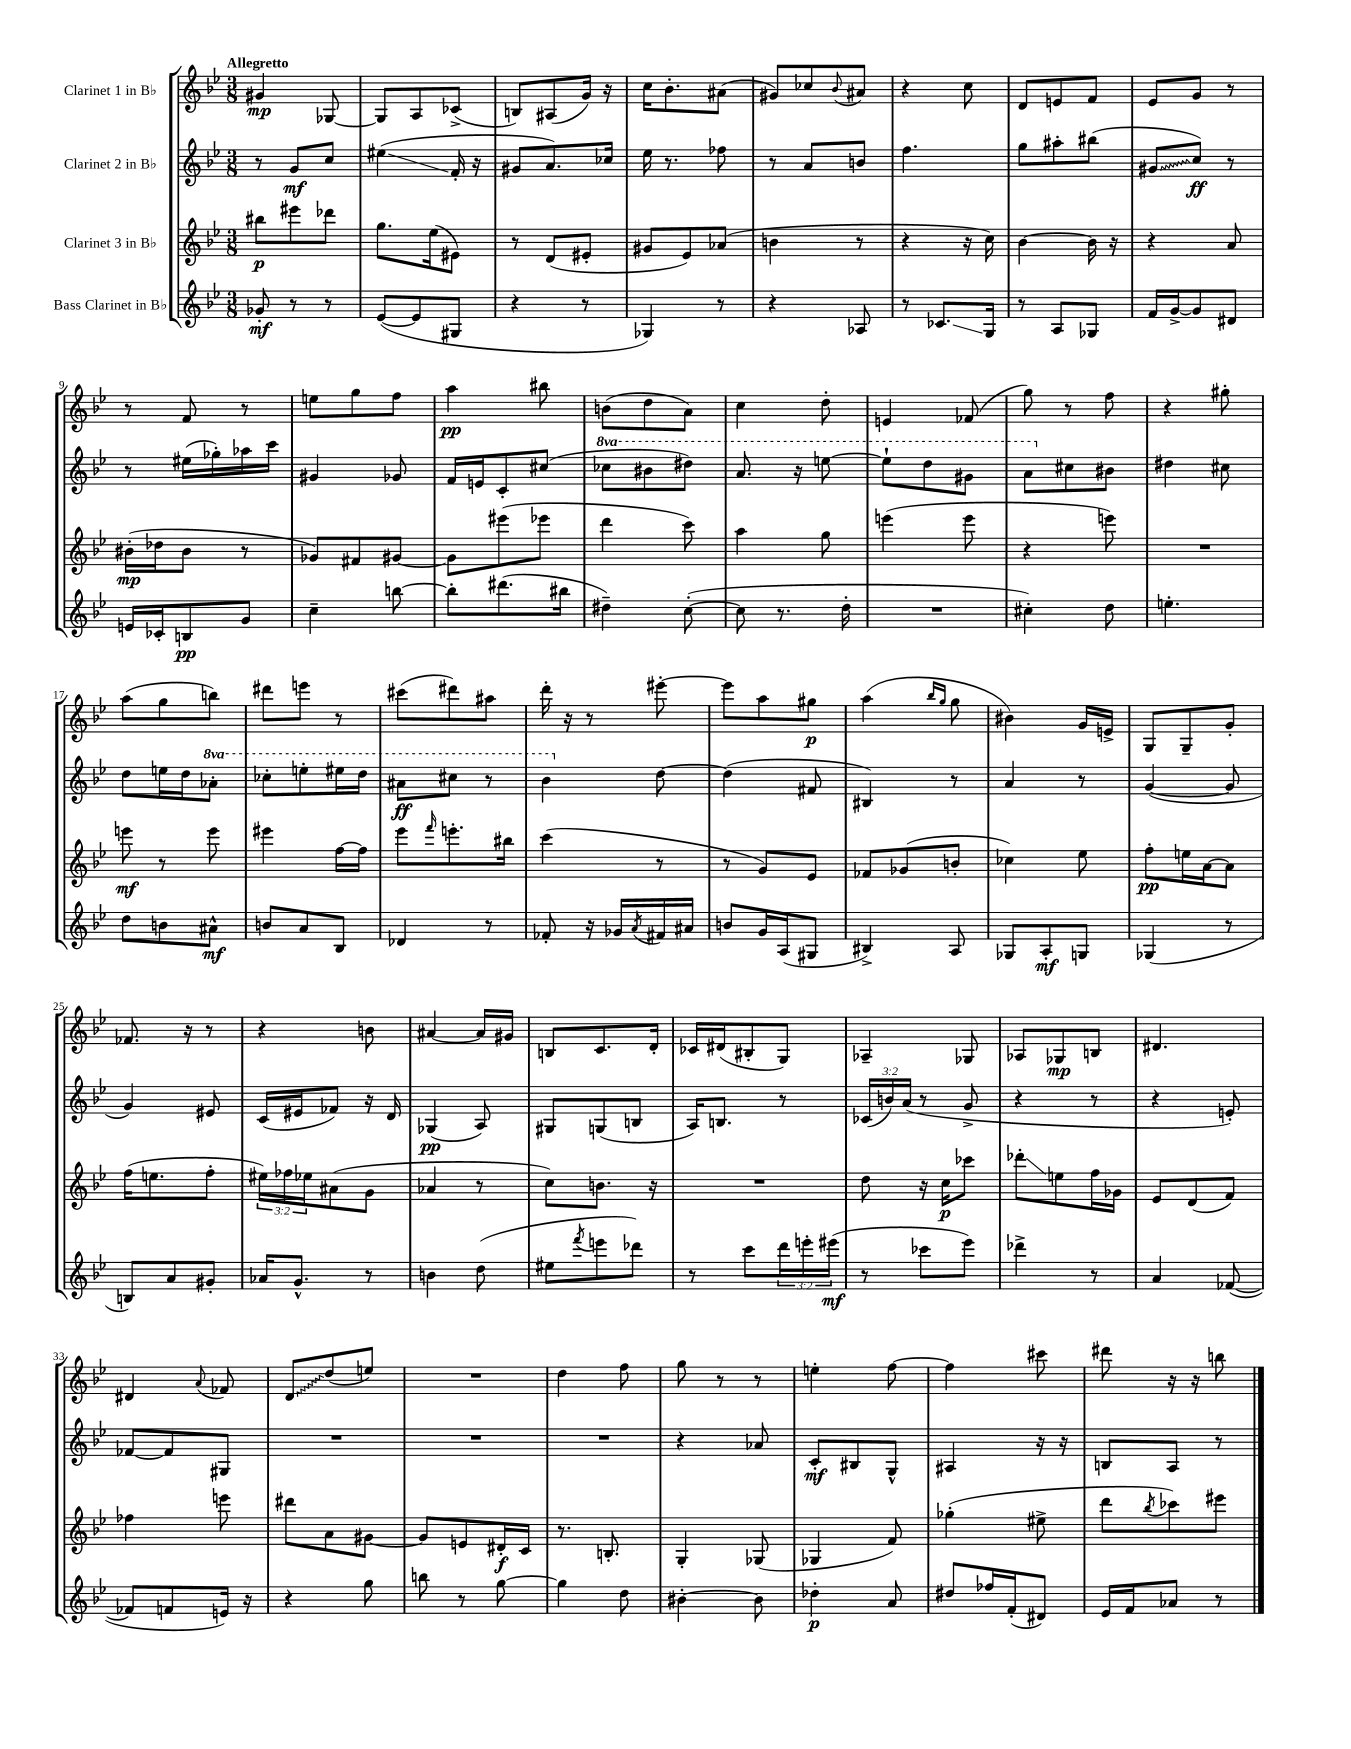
<<
\new StaffGroup <<
\new Staff = "s0" \with { instrumentName = "Clarinet 1 in Bb" } {
    \clef treble \key bes \major \numericTimeSignature \time 3/8 \tempo "Allegretto"
    gis'4\mp ges8~ |
    ges8 a8 ces'8->( |
    b8) ais8( g'16) r16 |
    c''16 bes'8.-. ais'8( |
    gis'8) ces''8 \appoggiatura { bes'8 } ais'8 |
    r4 c''8 |
    d'8 e'8 f'8 |
    ees'8 g'8 r8 |
    r8 f'8 r8 |
    e''8 g''8 f''8 |
    a''4\pp bis''8 |
    b'8( d''8 a'8) |
    c''4 d''8-. |
    e'4 fes'8( |
    g''8) r8 f''8 |
    r4 gis''8-. |
    a''8( g''8 b''8) |
    dis'''8 e'''8 r8 |
    cis'''8( dis'''8) ais''8 |
    d'''16-. r16 r8 eis'''8~-. |
    eis'''8 a''8 gis''8\p |
    a''4( \grace { bes''16 g''16 } g''8 |
    bis'4) g'16 e'16-> |
    g8 g8-- g'8-. |
    fes'8. r16 r8 |
    r4 b'8 |
    ais'4~ ais'16 gis'16 |
    b8 c'8. d'16-. |
    ces'16 dis'16( bis8-. g8) |
    aes4-- ges8 |
    aes8 ges8\mp b8 |
    dis'4. |
    dis'4 \appoggiatura { a'8 } fes'8 |
    \once \override Glissando.style = #'zigzag d'8\glissando d''8( e''8) |
    R4. |
    d''4 f''8 |
    g''8 r8 r8 |
    e''4-. f''8~ |
    f''4 cis'''8 |
    dis'''8 r16 r16 b''8 \bar "|." |
}
\new Staff = "s1" \with { instrumentName = "Clarinet 2 in Bb" } {
    \clef treble \key bes \major \numericTimeSignature \time 3/8 \override Staff.TupletNumber.text = #tuplet-number::calc-fraction-text \set Staff.ottavationMarkups = #ottavation-simple-ordinals
    r8 g'8\mf c''8 |
    eis''4\glissando( f'16-. r16 |
    gis'8 a'8.) ces''16 |
    ees''16 r8. fes''8 |
    r8 a'8 b'8 |
    f''4. |
    g''8 ais''8-. bis''8( |
    \once \override Glissando.style = #'zigzag gis'8\glissando c''8\ff) r8 |
    r8 eis''16( ges''16-.) aes''16 c'''16 |
    gis'4 ges'8 |
    f'16 e'16 c'8-. cis''8( |
    \ottava #1 ces'''8 bis''8 dis'''8) |
    a''8. r16 e'''8~ |
    e'''8-! d'''8 gis''8 |
    a''8 \ottava #0 cis''8 bis'8 |
    dis''4 cis''8 |
    d''8 e''16 d''16 \ottava #1 aes''8-. |
    ces'''8-. e'''8-. eis'''16 d'''16 |
    ais''8\ff cis'''8 r8 |
    bes''4 \ottava #0 d''8~ |
    d''4( fis'8 |
    bis4) r8 |
    a'4 r8 |
    g'4~( g'8 |
    g'4) eis'8 |
    c'16( eis'16 fes'8) r16 d'16 |
    ges4\pp( a8) |
    gis8 g8( b8 |
    a16) b8. r8 |
    \tuplet 3/2 { ces'16( b'16) a'16( } r8 g'8-> |
    r4 r8 |
    r4 e'8-.) |
    fes'8~ fes'8 gis8 |
    R4. |
    R4. |
    R4. |
    r4 aes'8 |
    c'8-.\mf bis8 g8-^ |
    ais4 r16 r16 |
    b8 a8 r8 \bar "|." |
}
\new Staff = "s2" \with { instrumentName = "Clarinet 3 in Bb" } {
    \clef treble \key bes \major \numericTimeSignature \time 3/8 \override Staff.TupletNumber.text = #tuplet-number::calc-fraction-text
    bis''8\p eis'''8 des'''8 |
    g''8. ees''16( eis'8) |
    r8 d'8( eis'8-. |
    gis'8 ees'8) aes'8( |
    b'4 r8 |
    r4 r16 c''16) |
    bes'4~ bes'16 r16 |
    r4 a'8 |
    bis'16-.\mp( des''16 bis'8 r8 |
    ges'8) fis'8 gis'8~ |
    gis'8 eis'''8( ees'''8 |
    d'''4 c'''8) |
    a''4 g''8 |
    e'''4( e'''8 |
    r4 e'''8) |
    R4. |
    e'''8\mf r8 e'''8 |
    eis'''4 f''16~ f''16 |
    ees'''8 \grace { f'''16 } e'''8.-. bis''16 |
    c'''4( r8 |
    r8 g'8) ees'8 |
    fes'8 ges'8( b'8-. |
    ces''4) ees''8 |
    f''8-.\pp e''16 a'16~ a'8 |
    f''16( e''8. f''8-. |
    \tuplet 3/2 { eis''16) fes''16 ees''16 } ais'8( g'8 |
    aes'4 r8 |
    c''8) b'8. r16 |
    R4. |
    d''8 r16 c''16\p ces'''8 |
    des'''8-.\glissando e''8 f''16 ges'16 |
    ees'8 d'8( f'8) |
    fes''4 e'''8 |
    dis'''8 a'8 gis'8~ |
    gis'8 e'8 dis'16-.\f c'16 |
    r8. b8.-. |
    g4-. ges8( |
    ges4 f'8) |
    ges''4-.( eis''8-> |
    d'''8 \acciaccatura { bes''8 } ces'''8) eis'''8 \bar "|." |
}
\new Staff = "s3" \with { instrumentName = "Bass Clarinet in Bb" } {
    \clef treble \key bes \major \numericTimeSignature \time 3/8 \override Staff.TupletNumber.text = #tuplet-number::calc-fraction-text
    ges'8-.\mf r8 r8 |
    ees'8~( ees'8 gis8 |
    r4 r8 |
    ges4) r8 |
    r4 aes8 |
    r8 ces'8.\glissando g16 |
    r8 a8 ges8 |
    f'16 g'16~-> g'8 dis'8 |
    e'16 ces'16-. b8\pp g'8 |
    c''4-- b''8~ |
    b''8-. dis'''8.( bis''16 |
    dis''4--) c''8~-.( |
    c''8 r8. d''16-. |
    R4. |
    cis''4-.) d''8 |
    e''4.-. |
    d''8 b'8 ais'8-^\mf |
    b'8 a'8 bes8 |
    des'4 r8 |
    fes'8-. r16 ges'16 \acciaccatura { a'8 } fis'16 ais'16 |
    b'8 g'16 a16( gis8 |
    bis4->) a8 |
    ges8 a8-.\mf g8 |
    ges4( r8 |
    b8) a'8 gis'8-. |
    aes'16 g'8.-^ r8 |
    b'4 d''8( |
    eis''8 \acciaccatura { f'''8 } e'''8 des'''8) |
    r8 c'''8 \tuplet 3/2 { d'''16 e'''16-. eis'''16\mf( } |
    r8 ces'''8 ees'''8) |
    des'''4-> r8 |
    a'4 fes'8~( |
    fes'8 f'8 e'16) r16 |
    r4 g''8 |
    b''8 r8 g''8~ |
    g''4 d''8 |
    bis'4~-. bis'8 |
    des''4-.\p a'8 |
    dis''8 fes''16 f'16-.( dis'8) |
    ees'16 f'16 aes'8 r8 \bar "|." |
}
>>
>>
